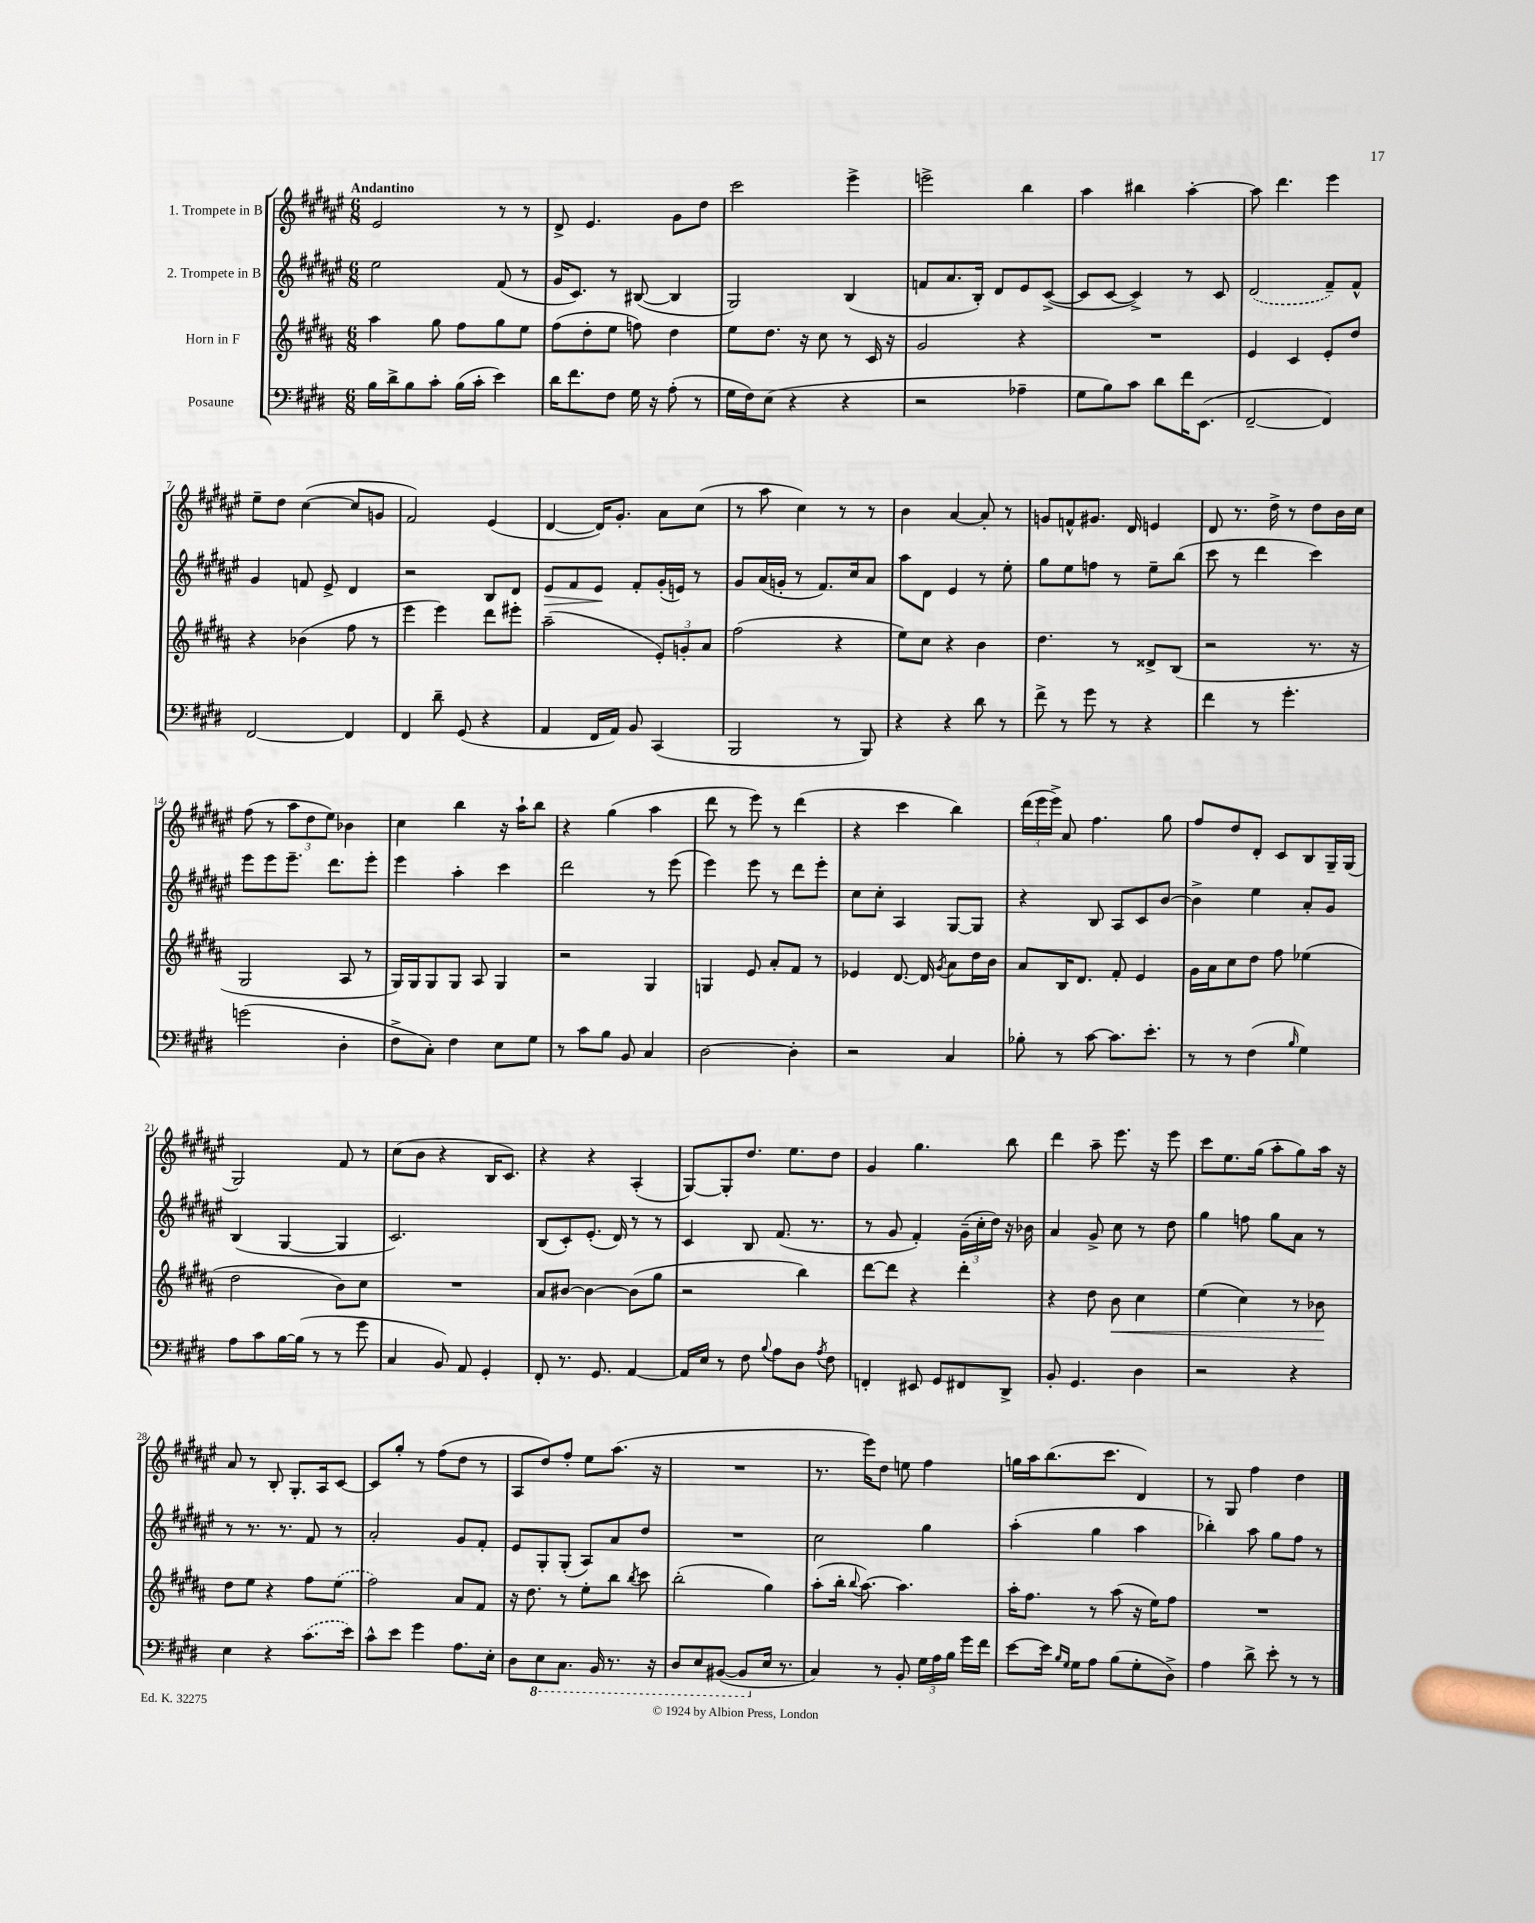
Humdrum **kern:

**kern	**kern	**dynam	**kern	**dynam	**kern
*part4	*part3	*part3	*part2	*part2	*part1
*staff4	*staff3	*staff3	*staff2	*staff2	*staff1
*I"Posaune	*I"Horn in F	*	*I"2. Trompete in B	*	*I"1. Trompete in B
*clefF4	*clefG2	*	*clefG2	*	*clefG2
*k[f#c#g#d#]	*k[f#c#g#d#a#]	*	*k[f#c#g#d#a#e#]	*	*k[f#c#g#d#a#e#]
*M6/8	*M6/8	*	*M6/8	*	*M6/8
=1	=1	=1	=1	=1	=1
!	!	!	!	!	!LO:TX:a:B:t=Andantino
16B\LL	4aa#\	.	2ee#\	.	2e#/
16d#^\J	.	.	.	.	.
8B\	.	.	.	.	.
8c#'\J	8gg#\	.	.	.	.
(16B\LL	8ff#\L	.	.	.	.
16c#'\JJ	.	.	.	.	.
4e\)	8gg#\	.	(8f#/	.	8r
.	8ee\J	.	8r	.	8r
=2	=2	=2	=2	=2	=2
16d#\KL	(8ff#\L	.	16g#/KL	.	8d#^/
8.f#\	.	.	8.c#/J)	.	.
.	8dd#'\	.	.	.	4.e#/
8F#\J	8ee\J	.	8r	.	.
16G#\	8ffn\)	.	([8B#X/	.	.
16r	.	.	.	.	.
(8A'\	4dd#\	.	4B#/]	.	8g#\L
8r	.	.	.	.	8dd#\J
=3	=3	=3	=3	=3	=3
16G#\LL	8ee\L	.	2G#/)	.	2ccc#\
16F#\J)	.	.	.	.	.
(8E\J	8.dd#\J	.	.	.	.
4r	.	.	.	.	.
.	16r	.	.	.	.
.	8cc#\	.	.	.	.
4r	8r	.	(4B/	.	4eee#^\
.	16c#/	.	.	.	.
.	16r	.	.	.	.
=4	=4	=4	=4	=4	=4
2r	2g#/	.	8fn/L	.	2eeen^\
.	.	.	8.a#/	.	.
.	.	.	16B'/Jk)	.	.
.	.	.	8d#/L	.	.
4A-X~\	4r	.	8e#/	.	4bb\
.	.	.	([8c#^/J	.	.
=5	=5	=5	=5	=5	=5
8G#\L	2.r	.	8c#/L]	.	4aa#\
8B\)	.	.	[8c#/J	.	.
8c#\J	.	.	4c#^/])	.	4bb#X\
8d#\L	.	.	.	.	.
16f#\K	.	.	8r	.	[4aa#'\
(8.EE\J	.	.	.	.	.
.	.	.	8c#/	.	.
=6	=6	=6	=6	=6	=6
[2FF#~/	4e/	.	(2d#/	.	8aa#\]
.	.	.	.	.	4.ddd#\
.	4c#/	.	.	.	.
4FF#/])	8e'/L	.	8f#~/L)	.	4eee#\
.	8dd#/J	.	8f#^^/J	.	.
!!LO:LB:g=z
=7	=7	=7	=7	=7	=7
[2FF#/	4r	.	4g#/	.	8ee#~\L
.	.	.	.	.	8dd#\J
.	(4b-X\	.	8fn/	.	([4cc#\
.	.	.	8e#^/	.	.
4FF#/]	8ff#\	.	4d#/	.	8cc#/L]
.	8r	.	.	.	8gn/J
=8	=8	=8	=8	=8	=8
4FF#/	4eee\	.	2r	.	2f#/)
8d#~\	4eee\)	.	.	.	.
(8GG#/	.	.	.	.	.
4r	8ddd#\L	.	8B/L	.	(4e#/
.	8eee#X'\J	.	8d#/J	.	.
=9	=9	=9	=9	=9	=9
!	!	!	!	!LO:HP:b	!
4AA/	(2aa#~\	.	8e#/L	>	[4d#/
.	.	.	8f#/	.	.
16FF#/LL	.	.	8e#/J	.	16d#/KL])
16AA/JJ)	.	.	.	.	8.g#'/J
8BB/	.	.	8f#'/L	]	.
(4CC#/	12e'/L)	.	(16g#'/L	.	8a#\L
.	.	.	16en/JJ)	.	.
.	12gn'/	.	.	.	.
.	.	.	8r	.	(8cc#\J
.	12a#/J	.	.	.	.
=10	=10	=10	=10	=10	=10
2BBB/	(2ff#\	.	8g#/L	.	8r
.	.	.	(16a#/L	.	8aa#\
.	.	.	16gn'/JJ	.	.
.	.	.	8r	.	4cc#\)
.	.	.	8.f#/L)	.	.
8r	4r	.	.	.	8r
.	.	.	16cc#/k	.	.
8BBB/)	.	.	8a#/J	.	8r
=11	=11	=11	=11	=11	=11
4r	8ee\L)	.	8aa#\L	.	4b\
.	8cc#\J	.	8d#\J	.	.
4r	4r	.	4e#/	.	[4a#/
8d#\	4b\	.	8r	.	8a#'/]
8r	.	.	8ee#'\	.	8r
=12	=12	=12	=12	=12	=12
8f#^\	4.dd#\	.	8gg#\L	.	8gn/L
8r	.	.	8ee#\	.	8fn^^/
8g#\	.	.	8ffn\J	.	8.g#X/J
8r	8r	.	8r	.	.
.	.	.	.	.	16d#/
4r	8d##X^/L	.	8ee#~\L	.	4en/
.	(8B/J	.	(8bb\J	.	.
=13	=13	=13	=13	=13	=13
4f#\	2r	.	8ccc#\	.	8d#/
.	.	.	8r	.	8.r
8r	.	.	4ddd#\	.	.
.	.	.	.	.	16dd#^\
4.g#'\	.	.	.	.	8r
.	8.r	.	4ccc#\)	.	8dd#\L
.	.	.	.	.	16b\L
.	16r	.	.	.	16cc#\JJ
!!LO:LB:g=z
=14	=14	=14	=14	=14	=14
(2gn\	2G#/	.	8eee#\L	.	(8ff#\
.	.	.	8eee#\	.	8r
.	.	.	8.eee#~\J	.	12aa#\L
.	.	.	.	.	12dd#\
.	.	.	.	.	12ee#\J)
.	.	.	8.ddd#\L	.	.
4D#'\	8A#/	.	.	.	4b-X\
.	8r	.	8eee#'\J	.	.
=15	=15	=15	=15	=15	=15
8F#^\L	16G#/LL)	.	4eee#\	.	4cc#\
.	16G#/J	.	.	.	.
8C#'\J)	8G#/	.	.	.	.
4F#\	8G#/J	.	4aa#'\	.	4bb\
.	8A#/	.	.	.	.
8E\L	4G#/	.	4ccc#\	.	16r
.	.	.	.	.	16aa#`\KL
8G#\J	.	.	.	.	8bb\J
=16	=16	=16	=16	=16	=16
8r	2r	.	2ddd#\	.	4r
8c#\L	.	.	.	.	.
8B\J	.	.	.	.	(4gg#\
8BB/	.	.	.	.	.
4C#/	4G#/	.	8r	.	4aa#\
.	.	.	(8eee#\	.	.
=17	=17	=17	=17	=17	=17
[2D#\	4Gn/	.	4eee#\)	.	8ddd#\
.	.	.	.	.	8r
.	8e/	.	8eee#\	.	8eee#\)
.	8a#'/L	.	8r	.	8r
4D#'\]	8f#/J	.	8ddd#\L	.	(4ddd#\
.	8r	.	8eee#'\J	.	.
=18	=18	=18	=18	=18	=18
2r	4e-X/	.	8cc#\L	.	4r
.	.	.	8cc#'\J	.	.
.	[8.d#/	.	4A#/	.	4ccc#\
.	16d#/]	.	.	.	.
.	8qg#/	.	.	.	.
4C#/	8a#\L	.	[8G#/L	.	4bb\)
.	16dd#\L	.	8G#/J]	.	.
.	16b\JJ	.	.	.	.
=19	=19	=19	=19	=19	=19
8B-X'\	8a#/L	.	4r	.	(24ddd#\LL
.	.	.	.	.	24eee#\
.	.	.	.	.	24eee#^\JJ)
8r	16B/K	.	.	.	8a#/
.	8.d#/J	.	.	.	.
[8c#\	.	.	8B/	.	4.ff#\
8.c#\L]	8f#'/	.	8A#/L	.	.
.	4e/	.	8c#/	.	.
8.e'\J	.	.	.	.	.
.	.	.	[8b/J	.	8gg#\
=20	=20	=20	=20	=20	=20
8r	16g#\LL	.	4b^\]	.	8ff#/L
.	16a#\J	.	.	.	.
8r	8cc#\	.	.	.	8dd#/
(4F#\	8dd#\J	.	4ee#\	.	8d#'/J
.	8ff#\	.	.	.	8c#/L
16qqB/	.	.	.	.	.
4G#\)	(4ee-X\	.	8a#'/L	.	8B/
.	.	.	8g#/J	.	16G#~/L
.	.	.	.	.	(16G#/JJ
!!LO:LB:g=z
=21	=21	=21	=21	=21	=21
8A\L	2dd#\	.	(4B/	.	2G#/)
8c#\	.	.	.	.	.
[16B\L	.	.	[4G#/	.	.
(16B\JJ]	.	.	.	.	.
8r	.	.	.	.	.
8r	8b\L)	.	4G#/]	.	8f#/
8g#\	8cc#\J	.	.	.	8r
=22	=22	=22	=22	=22	=22
4C#/	2.r	.	2.c#/)	.	(8cc#\L
.	.	.	.	.	8b\J
8BB/)	.	.	.	.	4r
8AA/	.	.	.	.	.
4GG#'/	.	.	.	.	16B/KL
.	.	.	.	.	8.c#/J)
=23	=23	=23	=23	=23	=23
8FF#'/	8a#/L	.	(8B/L	.	4r
8.r	[8b#X/J	.	8c#'/)	.	.
.	4b#\_	.	(8.e#'/J	.	4r
8.GG#/	.	.	.	.	.
.	.	.	16d#/)	.	.
[4AA/	(8b#\L]	.	8r	.	(4A#'/
.	8gg#\J	.	8r	.	.
=24	=24	=24	=24	=24	=24
16AA/LL]	2r	.	4c#/	.	[8G#/L)
16E/JJ	.	.	.	.	.
8r	.	.	.	.	8G#'/]
8F#\	.	.	8B/	.	8.dd#/J
8qqB/	.	.	.	.	.
8A\L	.	.	(8.f#/	.	.
.	.	.	.	.	8.ee#\L
8D#\J	4bb\)	.	.	.	.
.	.	.	8.r	.	.
8qA/	.	.	.	.	.
8F#\	.	.	.	.	8dd#\J
=25	=25	=25	=25	=25	=25
4FFn'/	[8ddd#\L	.	8r	.	4g#/
.	8ddd#\J]	.	8g#/	.	.
8EE#X/	4r	.	4f#'/)	.	4.gg#\
8GG#/L	.	.	.	.	.
8FF#X/	4ddd#'\	.	(24g#~\LL	.	.
.	.	.	24cc#'\	.	.
.	.	.	24dd#\JJ)	.	.
8DD#^/J	.	.	16r	.	8bb\
.	.	.	16b-X\	.	.
=26	=26	=26	=26	=26	=26
8BB'/	4r	.	4a#/	.	4ddd#\
4.GG#/	.	.	.	.	.
.	8dd#\	.	8g#^/	.	8aa#~\
!	!	!LO:HP:b	!	!	!
.	8b\	<	8cc#\	.	8.eee#\
4D#\	4cc#\	.	8r	.	.
.	.	.	.	.	16r
.	.	.	8dd#\	.	8eee#\
=27	=27	=27	=27	=27	=27
2r	(4ee\	.	4gg#\	.	8ccc#\L
.	.	.	.	.	8.ee#\
.	4cc#\)	.	8ffn\	.	.
.	.	.	.	.	(16gg#\Jk
.	.	.	8gg#\L	.	8aa#'\L
4r	8r	.	8a#\J	.	8gg#\)
.	8b-X\	.	8r	.	16aa#\Jk
.	.	.	.	.	16r
.	.	[	.	.	.
!!LO:LB:g=z
=28	=28	=28	=28	=28	=28
4E\	8dd#\L	.	8r	.	8a#/
.	8ee\J	.	8.r	.	8r
4r	4r	.	.	.	8B'/
.	.	.	8.r	.	.
.	.	.	.	.	8.G#'/L
(8.c#\L	8ff#\L	.	8f#/	.	.
.	.	.	.	.	16A#/k
.	(8ee\J	.	8r	.	[8c#/J
16e\Jk)	.	.	.	.	.
=29	=29	=29	=29	=29	=29
8c#^^\L	2ff#\)	.	2a#'/	.	8c#/L]
8e\J	.	.	.	.	8gg#'/J
4g#\	.	.	.	.	8r
.	.	.	.	.	(8ff#\L
8.A\L	8a#/L	.	8g#/L	.	8dd#\J
.	8f#/J	.	8f#'/J	.	8r
16E'\Jk	.	.	.	.	.
=30	=30	=30	=30	=30	=30
8D#\L	16r	.	8e#/L	.	8A#/L
.	8.dd#\	.	.	.	.
*8ba	*	*	*	*	*
8EE\	.	.	8G#'/	.	8dd#/)
8.CC#\J	8r	.	(8G#'/J	.	8ff#'/J
.	8ee'\L	.	8A#/L)	.	8ee#\L
16BBB/	.	.	.	.	.
8.r	8bb\J	.	8a#/	.	(8.aa#\J
.	8qbb/	.	.	.	.
.	8ccc#\	.	8dd#/J	.	.
16r	.	.	.	.	16r
=31	=31	=31	=31	=31	=31
8DD#/L	(2bb'\	.	2.r	.	2.r
8EE/	.	.	.	.	.
([8BBB#X/J	.	.	.	.	.
8BBB#/L]	.	.	.	.	.
*X8ba	*	*	*	*	*
16E/Jk	4gg#\)	.	.	.	.
8.r	.	.	.	.	.
=32	=32	=32	=32	=32	=32
4C#/)	(8aa#'\L	.	2cc#\	.	8.r
.	16bb'\Jk	.	.	.	.
.	8qqbb/	.	.	.	.
.	[8.aa#\)	.	.	.	16eee#\KL)
8r	.	.	.	.	8dd#\J
8BB'/	4.aa#\]	.	.	.	8een\
24G#\LL	.	.	4gg#\	.	4ff#\
24A\	.	.	.	.	.
24B\JJ	.	.	.	.	.
16g#\LL	.	.	.	.	.
16f#\JJ	.	.	.	.	.
=33	=33	=33	=33	=33	=33
[8e\L	16aa#'\KL	.	(4aa#'\	.	16ggn\LL
.	8.ff#\J	.	.	.	16aa#\J
16e\Jk]	.	.	.	.	(8.bb\
16qqB/LL	.	.	.	.	.
16qqG#/JJ	.	.	.	.	.
16G#\KL	.	.	.	.	.
8A\J	8r	.	4gg#\	.	.
.	.	.	.	.	8.ccc#\J
(8B\L	(8aa#\	.	.	.	.
8G#'\	16r	.	4aa#\	.	4d#/)
.	16ee\KL)	.	.	.	.
8D#^\J)	8ff#\J	.	.	.	.
=34	=34	=34	=34	=34	=34
4A\	2.r	.	4bb-X'\)	.	8r
.	.	.	.	.	8G#/
8d#^\	.	.	8aa#\	.	4ff#\
8e'\	.	.	8gg#\L	.	.
8r	.	.	8ff#\J	.	4dd#\
8r	.	.	8r	.	.
==	==	==	==	==	==
*-	*-	*-	*-	*-	*-
